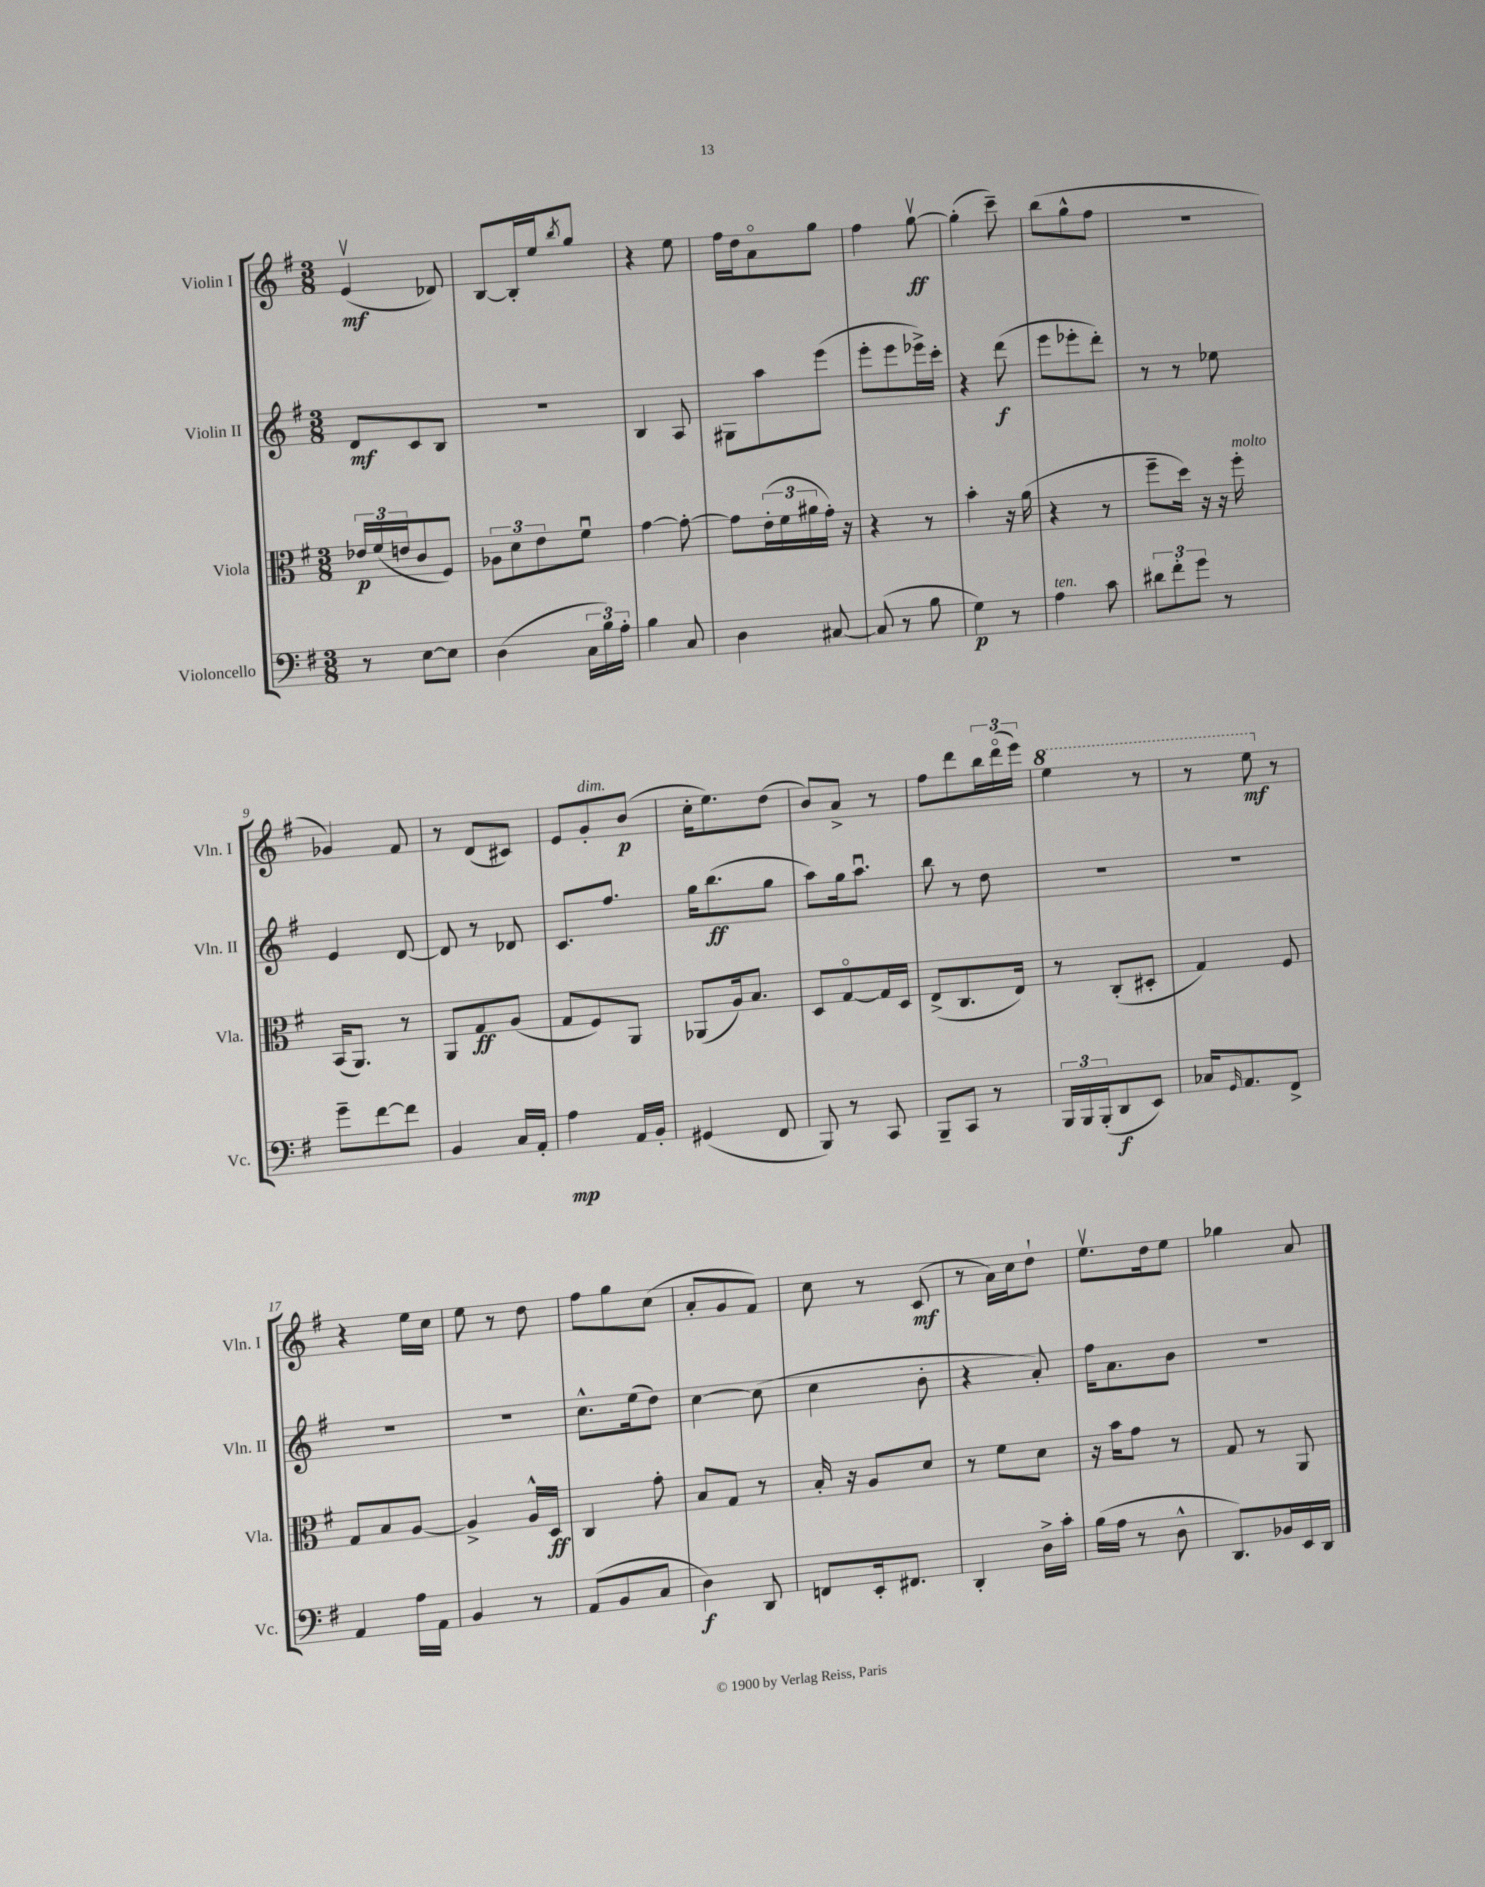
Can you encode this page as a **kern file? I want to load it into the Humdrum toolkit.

**kern	**dynam	**kern	**dynam	**kern	**dynam	**kern	**dynam
*part4	*part4	*part3	*part3	*part2	*part2	*part1	*part1
*staff4	*staff4	*staff3	*staff3	*staff2	*staff2	*staff1	*staff1
*I"Violoncello	*	*I"Viola	*	*I"Violin II	*	*I"Violin I	*
*I'Vc.	*	*I'Vla.	*	*I'Vln. II	*	*I'Vln. I	*
*clefF4	*	*clefC3	*	*clefG2	*	*clefG2	*
*k[f#]	*	*k[f#]	*	*k[f#]	*	*k[f#]	*
*M3/8	*	*M3/8	*	*M3/8	*	*M3/8	*
=1	=1	=1	=1	=1	=1	=1	=1
8r	.	24e-X/LL	p	8d/L	mf	(4ev/	mf
.	.	(24f#/	.	.	.	.	.
.	.	24en/J	.	.	.	.	.
[8E\L	.	8c/	.	8c/	.	.	.
8E\J]	.	8F#/J)	.	8B/J	.	8d-X/)	.
=2	=2	=2	=2	=2	=2	=2	=2
(4D\	.	12A-X\L	.	4.r	.	[8B/L	.
.	.	12d\	.	.	.	.	.
.	.	.	.	.	.	16B'/L]	.
.	.	12e\	.	.	.	.	.
.	.	.	.	.	.	16ee/J	.
.	.	.	.	.	.	8qbb/	.
24C\LL	.	8f#u\J	.	.	.	8gg/J	.
24B\)	.	.	.	.	.	.	.
24A'\JJ	.	.	.	.	.	.	.
=3	=3	=3	=3	=3	=3	=3	=3
4B\	.	[4g\	.	4B/	.	4r	.
8C/	.	8g'\_	.	8A/	.	8ee\	.
=4	=4	=4	=4	=4	=4	=4	=4
4D\	.	8g\L]	.	8G#X\L	.	16ff#\LL	.
.	.	.	.	.	.	16dd\J	.
.	.	(24e'\L	.	8aa\	.	8a\	.
.	.	24f#\	.	.	.	.	.
.	.	24a#X\	.	.	.	.	.
[8C#X/	.	16g'\JJ)	.	(8eee\J	.	8gg\J	.
.	.	16r	.	.	.	.	.
=5	=5	=5	=5	=5	=5	=5	=5
(8C#/]	.	4r	.	8eee'\L	.	4ff#\	.
8r	.	.	.	8eee\	.	.	.
8B\	.	8r	.	16eee-X^\L)	.	[8ggv\	ff
.	.	.	.	16ccc'\JJ	.	.	.
=6	=6	=6	=6	=6	=6	=6	=6
4G\)	p	4b'\	.	4r	.	(4gg'\]	.
8r	.	16r	.	(8ddd\	f	8ccc~\)	.
.	.	(16a\	.	.	.	.	.
=7	=7	=7	=7	=7	=7	=7	=7
!LO:TX:a:i:t=ten.	!	!	!	!	!	!	!
4A\	.	4r	.	8eee\L	.	(8bb\L	.
.	.	.	.	8eee-X'\	.	8gg^^\	.
8c\	.	8r	.	8ddd'\J)	.	8ff#\J	.
=8	=8	=8	=8	=8	=8	=8	=8
12d#X\L	.	8ff#~\L	.	8r	.	4.r	.
12f#'\	.	.	.	.	.	.	.
.	.	16dd\Jk)	.	8r	.	.	.
12g\J	.	.	.	.	.	.	.
.	.	16r	.	.	.	.	.
8r	.	16r	.	8ee-X\	.	.	.
!	!	!LO:TX:a:i:t=molto	!	!	!	!	!
.	.	16ff#'\	.	.	.	.	.
!!LO:LB:g=z
=9	=9	=9	=9	=9	=9	=9	=9
8g~\L	.	(16BB/KL	.	4e/	.	4g-X/)	.
.	.	8.AA/J)	.	.	.	.	.
[8f#\	.	.	.	.	.	.	.
8f#\J]	.	8r	.	[8d/	.	8f#/	.
=10	=10	=10	=10	=10	=10	=10	=10
4BB/	.	8AA/L	.	8d/]	.	8r	.
.	.	8G/	ff	8r	.	(8d/L	.
16C/LL	.	(8A/J	.	8d-X/	.	8c#X/J)	.
16AA'/JJ	.	.	.	.	.	.	.
=11	=11	=11	=11	=11	=11	=11	=11
4A\	mp	8G/L	.	8.c/L	.	8e/L	.
!	!	!	!	!	!	!LO:TX:a:i:t=dim.	!
.	.	8F#/)	.	.	.	8g'/	.
.	.	.	.	8.ff#/J	.	.	.
16AA/LL	.	8AA/J	.	.	.	(8b/J	p
16BB'/JJ	.	.	.	.	.	.	.
=12	=12	=12	=12	=12	=12	=12	=12
(4GG#X/	.	(8AA-X/L	.	16gg\KL	.	16cc'\KL	.
.	.	.	.	(8.bb\	ff	8.ee\)	.
.	.	16A/k)	.	.	.	.	.
.	.	8.B/J	.	.	.	.	.
8FF#/	.	.	.	8gg\J	.	(8dd\J	.
=13	=13	=13	=13	=13	=13	=13	=13
8BBB/)	.	8D/L	.	8aa\L)	.	8b/L)	.
8r	.	[8G/	.	16gg\k	.	8a^/J	.
.	.	.	.	8.aau\J	.	.	.
8CC/	.	16G/L]	.	.	.	8r	.
.	.	16D/JJ	.	.	.	.	.
=14	=14	=14	=14	=14	=14	=14	=14
8BBB~/L	.	(8E^/L	.	8bb\	.	8ff#\L	.
8CC/J	.	8.C/	.	8r	.	8ddd\	.
8r	.	.	.	8dd\	.	24bb\L	.
.	.	.	.	.	.	(24ddd\	.
.	.	16E/Jk)	.	.	.	.	.
.	.	.	.	.	.	24eee\JJ)	.
=15	=15	=15	=15	=15	=15	=15	=15
*	*	*	*	*	*	*8va	*
24BBB/LL	.	8r	.	4.r	.	4eee\	.
24BBB/	.	.	.	.	.	.	.
(24BBB'/J	.	.	.	.	.	.	.
8DD/	f	(8C'/L	.	.	.	.	.
8EE/J)	.	8D#X'/J	.	.	.	8r	.
=16	=16	=16	=16	=16	=16	=16	=16
16C-X/KL	.	4G/)	.	4.r	.	8r	.
16qqGG/	.	.	.	.	.	.	.
8.AA/	.	.	.	.	.	.	.
.	.	.	.	.	.	8eee\	mf
*	*	*	*	*	*	*X8va	*
8FF#^/J	.	8F#/	.	.	.	8r	.
!!LO:LB:g=z
=17	=17	=17	=17	=17	=17	=17	=17
4AA/	.	8G/L	.	4.r	.	4r	.
.	.	8B/	.	.	.	.	.
16A\LL	.	[8A/J	.	.	.	16ee\LL	.
16AA\JJ	.	.	.	.	.	16cc\JJ	.
=18	=18	=18	=18	=18	=18	=18	=18
4BB/	.	4A^/]	.	4.r	.	8ee\	.
.	.	.	.	.	.	8r	.
8r	.	16A^^/LL	.	.	.	8dd\	.
.	.	16D/JJ	ff	.	.	.	.
=19	=19	=19	=19	=19	=19	=19	=19
(8AA/L	.	4C/	.	8.cc^^\L	.	8ff#\L	.
8BB/	.	.	.	.	.	8gg\	.
.	.	.	.	(16ee\k	.	.	.
8C/J	.	8g'\	.	8dd\J)	.	(8cc\J	.
=20	=20	=20	=20	=20	=20	=20	=20
4D\)	f	8B/L	.	[4cc\	.	8a'/L	.
.	.	8G/J	.	.	.	8g/	.
8DD/	.	8r	.	(8cc\]	.	8f#/J)	.
=21	=21	=21	=21	=21	=21	=21	=21
8FFn/L	.	16B'/	.	4cc\	.	8cc\	.
.	.	16r	.	.	.	.	.
16EE'/k	.	8A/L	.	.	.	8r	.
8.FF#X/J	.	.	.	.	.	.	.
.	.	8d/J	.	8b'\	.	(8c/	mf
=22	=22	=22	=22	=22	=22	=22	=22
4DD'/	.	8r	.	4r	.	8r	.
.	.	8f#\L	.	.	.	16a\LL)	.
.	.	.	.	.	.	16cc\J	.
16D^\LL	.	8d\J	.	8a'/)	.	8dd`\J	.
16c'\JJ	.	.	.	.	.	.	.
=23	=23	=23	=23	=23	=23	=23	=23
(16B\LL	.	16r	.	16ff#\KL	.	8.eev\L	.
16A\JJ	.	16b\KL	.	8.a\	.	.	.
8r	.	8g\J	.	.	.	.	.
.	.	.	.	.	.	16dd\k	.
8D^^\	.	8r	.	8b\J	.	8ee\J	.
=24	=24	=24	=24	=24	=24	=24	=24
8.DD/L)	.	8G/	.	4.r	.	4gg-X\	.
.	.	8r	.	.	.	.	.
16BB-X/L	.	.	.	.	.	.	.
16EE/	.	8AA/	.	.	.	8a/	.
16DD/JJ	.	.	.	.	.	.	.
==	==	==	==	==	==	==	==
*-	*-	*-	*-	*-	*-	*-	*-
